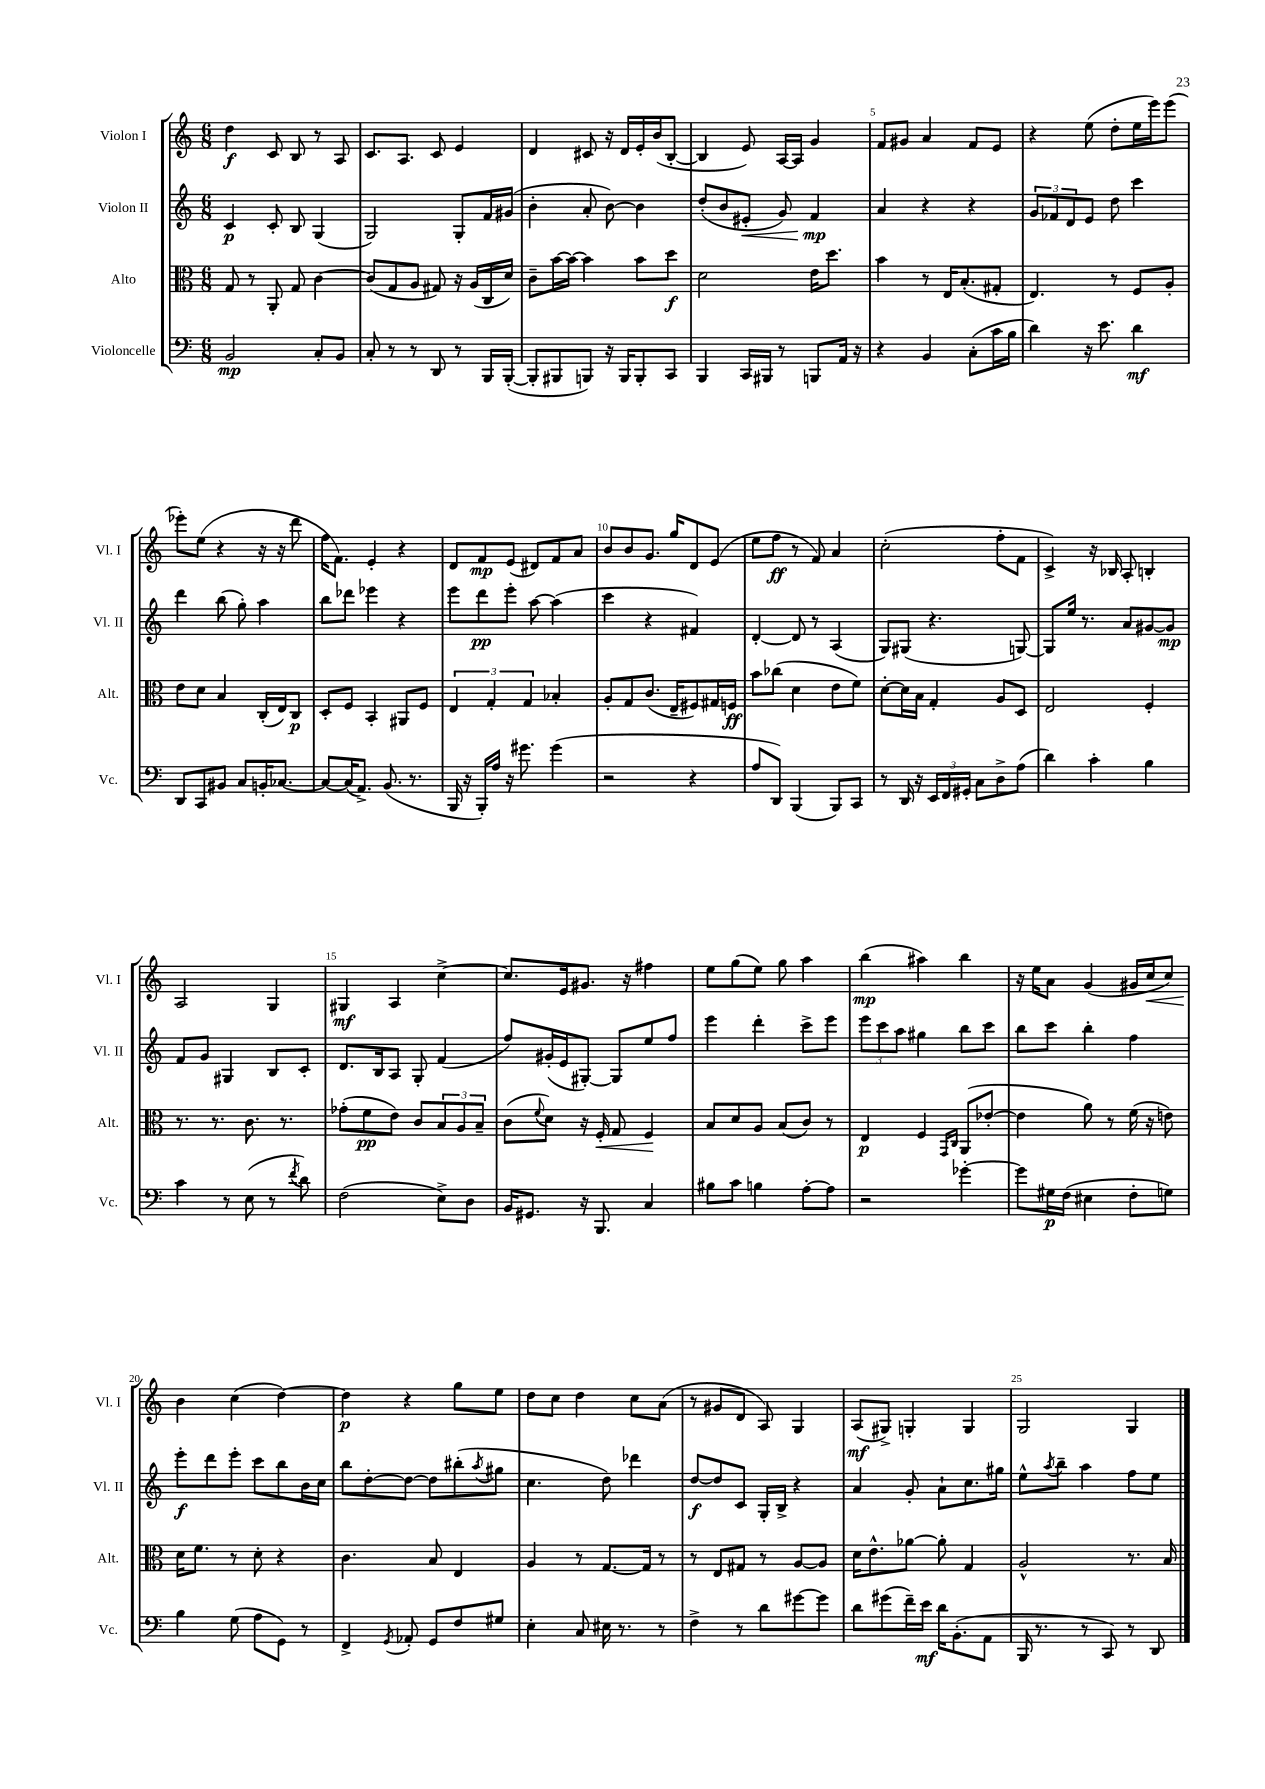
<<
\new StaffGroup <<
\new Staff = "s0" \with { instrumentName = "Violon I" shortInstrumentName = "Vl. I" } {
    \clef treble \key c \major \numericTimeSignature \time 6/8
    d''4\f c'8 b8 r8 a8 |
    c'8. a8. c'8 e'4 |
    d'4 cis'8 r16 d'16 e'16-. b'16( b8~-. |
    b4 e'8) a16~ a16 g'4 |
    f'8 gis'8 a'4 f'8 e'8 |
    r4 e''8( d''8-. e''16 e'''16) e'''8( |
    ees'''8-.) e''8( r4 r16 r16 d'''8 |
    f''16 f'8.) e'4-. r4 |
    d'8 f'8\mp e'8( dis'8) f'8 a'8 |
    b'8 b'8 g'8. g''16 d'8 e'8( |
    e''8 f''8\ff r8 f'8) a'4 |
    c''2-.( f''8-. f'8 |
    c'4->) r16 bes16 a8-. b4-. |
    a2 g4 |
    gis4\mf a4 c''4~-> |
    c''8. e'16 gis'8. r16 fis''4 |
    e''8 g''8( e''8) g''8 a''4 |
    b''4\mp( ais''4) b''4 |
    r16 e''16 a'8 g'4( gis'16 c''16\< c''8) |
    b'4\! c''4( d''4~) |
    d''4\p r4 g''8 e''8 |
    d''8 c''8 d''4 c''8 a'8( |
    r8 gis'8 d'8 a8) g4 |
    a8\mf( gis8->) g4-. g4 |
    g2 g4 \bar "|." |
}
\new Staff = "s1" \with { instrumentName = "Violon II" shortInstrumentName = "Vl. II" } {
    \clef treble \key c \major \numericTimeSignature \time 6/8
    c'4\p c'8-. b8 g4( |
    g2) g8-. f'16 gis'16( |
    b'4-. a'8-. b'8~) b'4 |
    d''8-.( b'8 eis'8-.\< g'8) f'4\mp\! |
    a'4 r4 r4 |
    \tuplet 3/2 { g'8 fes'8 d'8 } e'8 d''8 c'''4 |
    d'''4 b''8( g''8-.) a''4 |
    b''8 des'''8 ees'''4 r4 |
    e'''8 d'''8\pp e'''8-. a''8~ a''4( |
    c'''4 r4 fis'4) |
    d'4~-. d'8 r8 a4( |
    g8) gis8( r4. g8~) |
    g8 e''16 r8. a'8 gis'8~ gis'8\mp |
    f'8 g'8 gis4 b8 c'8-. |
    d'8. b16 a8 g8-. f'4( |
    f''8) gis'16-.( e'16 gis8~-.) gis8 e''8 f''8 |
    e'''4 d'''4-. c'''8-> e'''8 |
    \tuplet 3/2 { e'''8 c'''8 a''8 } gis''4 b''8 c'''8 |
    b''8 c'''8 b''4-. f''4 |
    e'''8-.\f d'''8 e'''8-. c'''8 b''8 b'16 c''16 |
    b''8 d''8~-. d''8~ d''8 bis''8-.( \acciaccatura { a''8 } gis''8 |
    c''4. d''8) des'''4 |
    d''8~\f d''8 c'8 g16-. b16-> r4 |
    a'4 g'8-. a'8-! c''8. gis''16 |
    e''8-^ \acciaccatura { a''8 } b''8-- a''4 f''8 e''8 \bar "|." |
}
\new Staff = "s2" \with { instrumentName = "Alto" shortInstrumentName = "Alt." } {
    \clef alto \key c \major \numericTimeSignature \time 6/8
    g8 r8 a,8-. g8 c'4~ |
    c'8( g8 a8 gis8) r16 a16( c16 d'16) |
    c'8-- b'16~ b'16~ b'4 b'8 d''8\f |
    d'2 e'16 d''8. |
    b'4 r8 e16 b8.-.( gis8-. |
    e4.) r8 f8 a8-. |
    e'8 d'8 b4 c16-.( e16) c8\p |
    d8-. f8 b,4-. ais,8 f8 |
    \tuplet 3/2 { e4 g4-. g4 } bes4-. |
    a8-. g8 c'8.( e16-- fis8) gis16 f16\ff |
    b'8 ces''8( d'4 e'8 f'8) |
    d'8~-. d'16 b16 g4-. a8 d8 |
    e2 f4-. |
    r8. r8. c'8. r8. |
    ges'8-.( f'8\pp e'8) c'8 \tuplet 3/2 { b8 a8 b8-- } |
    c'8( \appoggiatura { f'8 } d'8) r16 f16-.\< g8 f4\! |
    b8 d'8 a8 b8( c'8) r8 |
    e4\p f4 \grace { g,16 c16 } a,8( ees'8~-. |
    ees'4 a'8) r8 f'16( r16 e'8) |
    d'16 f'8. r8 d'8-. r4 |
    c'4. b8 e4 |
    a4 r8 g8.~ g16 r8 |
    r8 e8 gis8 r8 a8~ a8 |
    d'16 e'8.-^ aes'8~ aes'8-. g4 |
    a2-^ r8. b16 \bar "|." |
}
\new Staff = "s3" \with { instrumentName = "Violoncelle" shortInstrumentName = "Vc." } {
    \clef bass \key c \major \numericTimeSignature \time 6/8
    b,2\mp c8-. b,8 |
    c8-. r8 r8 d,8 r8 b,,16 b,,16~-.( |
    b,,8-. bis,,8 b,,8) r16 b,,16 b,,8-. c,8 |
    b,,4 c,16 bis,,16 r8 b,,8 a,16 r16 |
    r4 b,4 c8-.( c'16 b16 |
    d'4) r16 e'8. d'4\mf |
    d,8 c,8 bis,8 c8 b,16-. ces8.~ |
    ces8~ ces16( a,8.->) b,8.( r8. |
    b,,16 r16 b,,16-.) a16 r16 gis'8. gis'4( |
    r2 r4 |
    a8 d,8) b,,4( b,,8) c,8 |
    r8 d,16 r16 \tuplet 3/2 { e,16 f,16 gis,16-. } c8 d8-> a8( |
    d'4) c'4-. b4 |
    c'4 r8 e8( r8 \acciaccatura { f'8 } d'8) |
    f2( e8->) d8 |
    b,16 gis,8. r16 b,,8. c4 |
    bis8 c'8 b4 a8~-. a8 |
    r2 ges'4~-. |
    ges'8 gis16\p f16( eis4 f8-. g8) |
    b4 g8( a8 g,8) r8 |
    f,4-> \acciaccatura { g,8 } aes,8-. g,8 f8 gis8 |
    e4-. c8 eis16 r8. r8 |
    f4-> r8 d'8 gis'8~ gis'8 |
    d'8 gis'8( f'16--) e'16\mf d'16 b,8.-.( a,8 |
    b,,16 r8. r8 c,8) r8 d,8 \bar "|." |
}
>>
>>
\layout { \context { \Score \override BarNumber.break-visibility = ##(#f #t #t) barNumberVisibility = #(every-nth-bar-number-visible 5) } }
